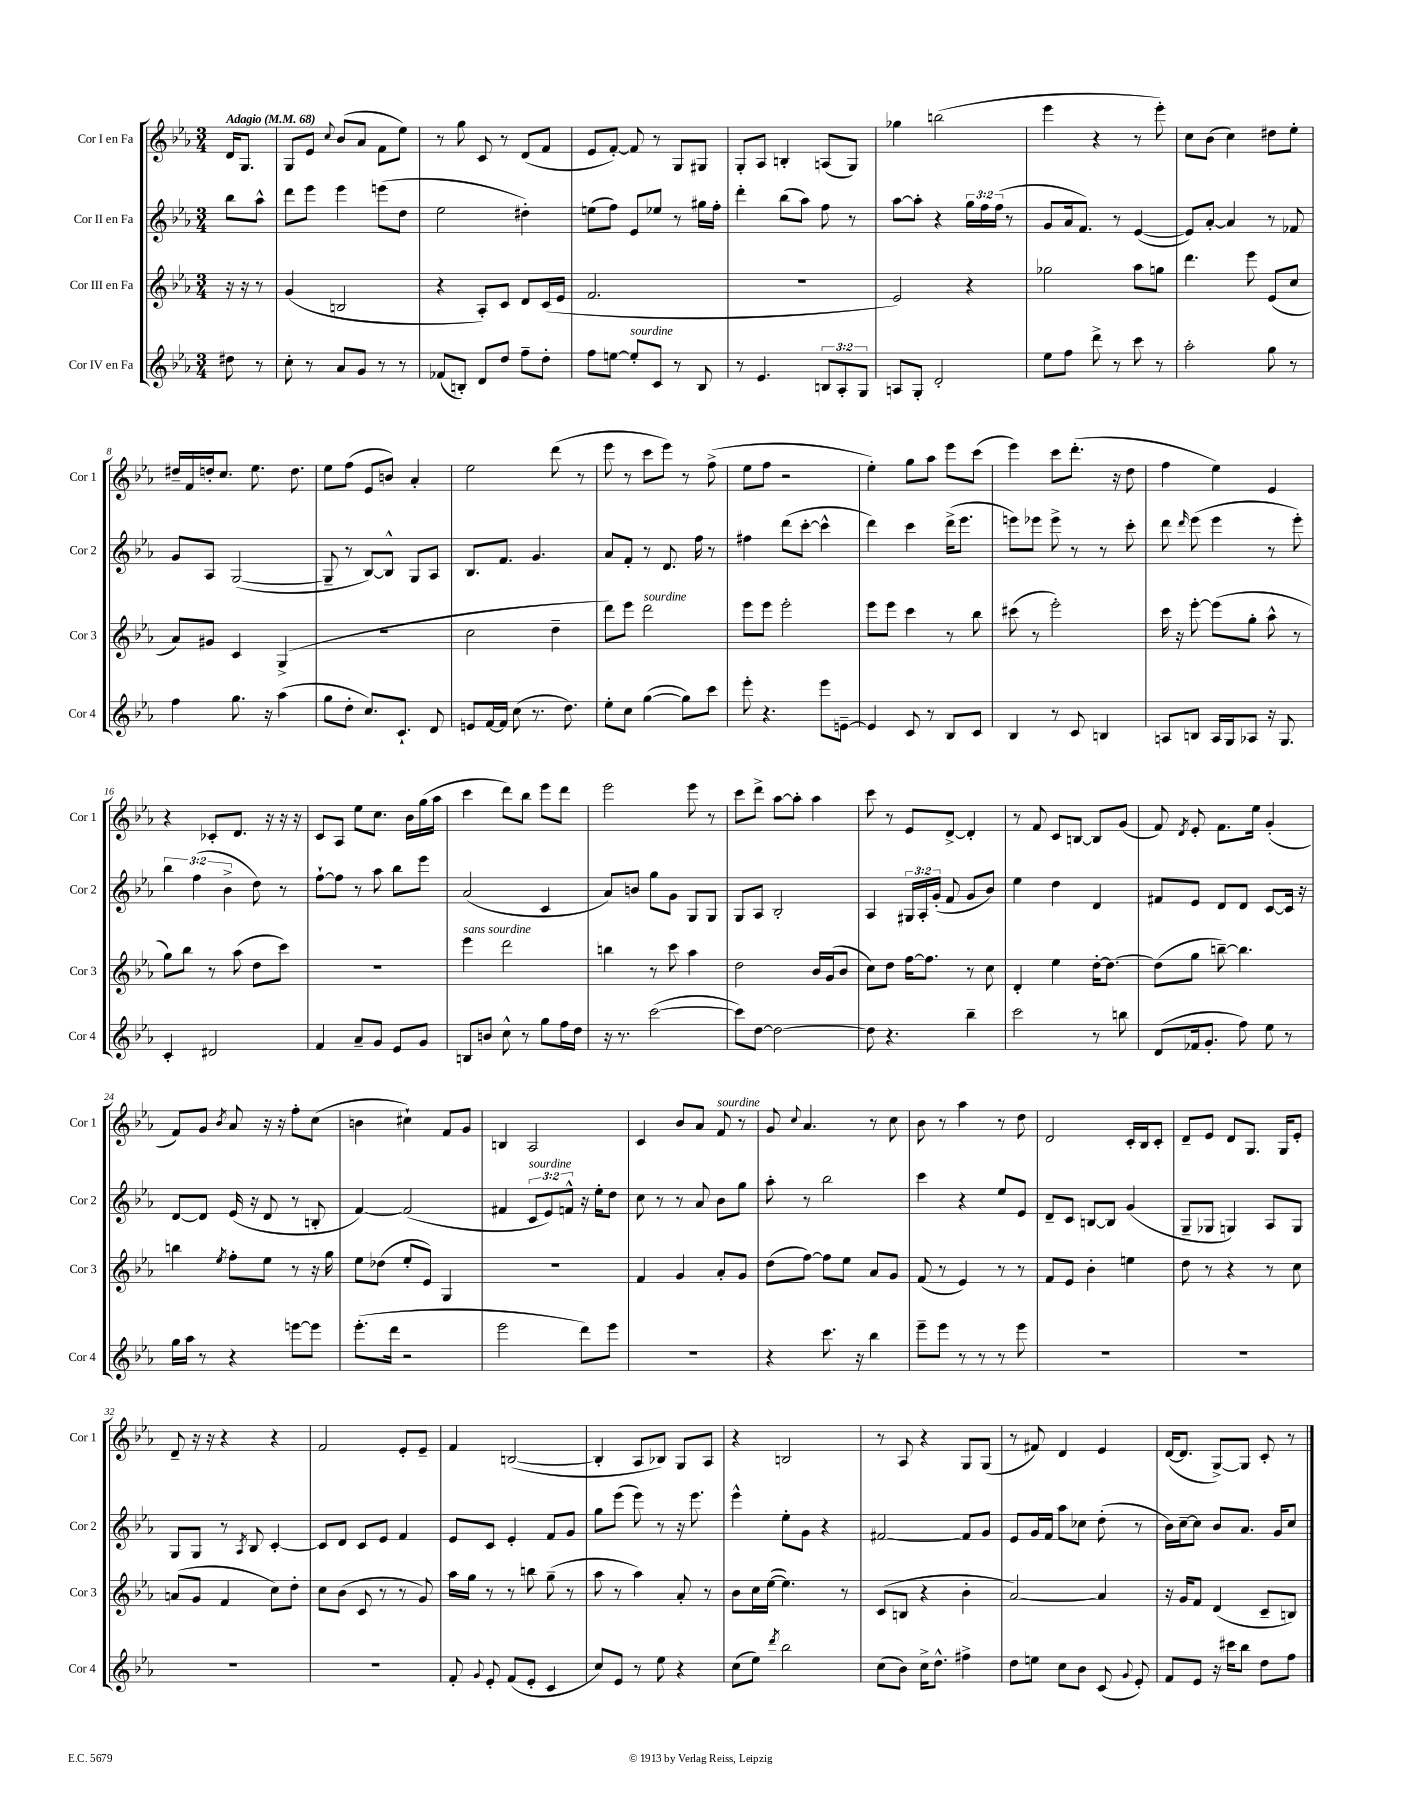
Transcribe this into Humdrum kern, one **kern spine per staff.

**kern	**kern	**kern	**kern
*staff4	*staff3	*staff2	*staff1
*clefG2	*clefG2	*clefG2	*clefG2
*k[b-e-a-]	*k[b-e-a-]	*k[b-e-a-]	*k[b-e-a-]
*M3/4	*M3/4	*M3/4	*M3/4
*MM68	*MM68	*MM68	*MM68
8dd#\	16r	8bb-\L	16d/LK
.	16r	.	8.G/J
8r	8r	8aa-^^\J	.
=	=	=	=
8cc'\	(4g/	8ddd\L	8G/L
8r	.	8eee-\J	8e-/J
.	.	.	8qqcc/
8a-/L	2B/	4eee-\	(8b-/L
8g/J	.	.	8a-/J
8r	.	(8eee\L	8f\L
8r	.	8dd\J	8ee-\J)
=	=	=	=
(8f-/L	4r	2ee-\	8r
8B'/J)	.	.	8gg\
8d/L	8A-'/L)	.	8c/
8dd/J	8c/J	.	8r
8ff~\L	8d/L	4dd#'\)	(8d/L
8dd'\J	(16c/L	.	8f/J
.	16e-/JJ	.	.
=	=	=	=
8ff\L	2.f/	(8ee\L	8e-/L
[8ee\J	.	8ff\J)	[8f'/J)
8ee'/]L	.	8e-/L	8f/]
8c/J	.	8ee-/J	8r
8r	.	8r	8G/L
8B-/	.	16gg#\LL	8G#/J
.	.	16ff'\JJ	.
=	=	=	=
8r	2.r	4ddd'\	8G'/L
4.e-/	.	.	8A-/J
.	.	(8bb-\L	4B'/
.	.	8aa-\J)	.
12B/L	.	8ff\	(8A/L
12A-'/	.	.	.
.	.	8r	8G/J)
12G/J	.	.	.
=	=	=	=
8A/L	2e-/)	[8aa-\L	4gg-\
8G'/J	.	8aa-'\]J	.
2d'/	.	4r	(2bb\
.	4r	24gg\LL	.
.	.	24ff\	.
.	.	(24ff\JJ	.
.	.	8r	.
=	=	=	=
8ee-\L	2gg-\	8g/L	4eee-\
8ff\J	.	16a-/k	.
.	.	8.f/J)	.
8ddd^\	.	.	4r
8r	.	8r	.
8ccc\	8aa-\L	([4e-/	8r
8r	8gg\J	.	8eee-'\)
=	=	=	=
2aa-'\	4.ddd\	8e-/]L)	8cc\L
.	.	[8a-'/J	(8b-\J
.	.	4a-/]	4cc\)
.	8eee-\	.	.
8gg\	(8e-/L	8r	8dd#\L
8r	8cc/J	8f-/	8ee-'\J
=	=	=	=
4ff\	8a-/L)	8g/L	16dd#~/LL
.	.	.	16f/
.	8g#/J	8A-/J	16dd'/J
.	.	.	8.cc/J
8.gg\	4c/	([2G/	.
.	.	.	8.ee-\
16r	.	.	.
(4aa-\	(4G^/	.	.
.	.	.	8.dd\
=	=	=	=
8gg\L	2.r	8G~/]	8ee-\L
8dd'\J	.	8r	(8ff\J
8.cc/L)	.	[8B-/L)	8e-/L
.	.	8B-^^/]J	8b/J)
8.c`/J	.	.	.
.	.	8G/L	4a-'/
8d/	.	8A-/J	.
=	=	=	=
8e/L	2cc\	8.B-/L	2ee-\
[16f/L	.	.	.
16f/]JJ	.	8.f/J	.
(8cc\	.	.	.
8.r	.	4.g/	.
.	4dd~\	.	(8ddd\
8.dd\)	.	.	.
.	.	.	8r
=	=	=	=
8ee-'\L	8ddd\L)	8a-/L	8eee-\
8cc\J	8eee-\J	8f'/J	8r
([4gg\	2ddd\	8r	8ccc\L
.	.	8.d/	8eee-\J)
8gg\]L)	.	.	8r
.	.	16ff\	.
8ccc\J	.	8r	(8ff^\
=	=	=	=
8eee-'\	8eee-\L	4ff#\	8ee-\L
4.r	8eee-\J	.	8ff\J
.	2eee-'\	(8ddd\L	2r
.	.	[8ccc'\J	.
8eee-\L	.	4ccc^^\]	.
[8e~\J	.	.	.
=	=	=	=
4e/]	8eee-\L	4ddd\)	4ee-'\)
.	8eee-\J	.	.
8c/	4ccc\	4ccc\	8gg\L
8r	.	.	8aa-\J
8B-/L	8r	(16ddd^\LK	8eee-\L
.	.	8.eee-\J	.
8c/J	8bb-\	.	(8ccc\J
=	=	=	=
4B-/	(8ccc#\	8eee\L)	4eee-\)
.	8r	8eee-\J	.
8r	2eee-'\)	8eee-^\	8ccc\L
8c/	.	8r	(8.ddd'\J
4B/	.	8r	.
.	.	.	16r
.	.	8ccc'\	8dd\
=	=	=	=
8A/L	16ccc\	8ddd\	4ff\
.	16r	.	.
.	.	16qqddd/	.
8B/J	[8eee-'\	(8eee-\	.
16A/LL	(8eee-\]L	4eee-\	4ee-\)
16G/J	.	.	.
8A-/J	8gg'\J	.	.
16r	8aa-^^\	8r	4e-/
8.G/	.	.	.
.	8r	8eee-'\)	.
=	=	=	=
4c'/	8gg\L)	6bb-\	4r
.	8bb-\J	.	.
.	.	(6ff\	.
2d#/	8r	.	8c-'/L
.	.	6b-^\	.
.	(8aa-\	.	8.d/J
.	8dd\L	8dd\)	.
.	.	.	16r
.	8ccc\J)	8r	16r
.	.	.	16r
=	=	=	=
4f/	2.r	[8ff`\L	8c/L
.	.	8ff\]J	8A-/J
8a-~/L	.	8r	8ee-\L
8g/J	.	8aa-\	8.cc\J
8e-/L	.	8bb-\L	.
.	.	.	16b-\LL
8g/J	.	8eee-\J	(16gg\
.	.	.	16aa-\JJ
=	=	=	=
8B/L	4eee-\	(2a-/	4ccc\
8b/J	.	.	.
8cc^^\	2ddd\	.	8ddd\L)
8r	.	.	8bb-\J
8gg\L	.	4c/	8eee-\L
16ff\L	.	.	8ddd\J
16dd\JJ	.	.	.
=	=	=	=
16r	4bb\	8a-/L)	2eee-\
8.r	.	.	.
.	.	8b/J	.
([2ccc\	8r	8gg\L	.
.	8ccc\	8g\J	.
.	4aa-\	8G/L	8eee-\
.	.	8G/J	8r
=	=	=	=
8ccc\]L)	2dd\	8G/L	8ccc\L
[8dd\J	.	8A-/J	8ddd^\J
2dd\_	.	2B-'/	[8aa-\L
.	.	.	8aa-'\]J
.	16b-/LL	.	4aa-\
.	(16g/J	.	.
.	8b-/J	.	.
=	=	=	=
8dd\]	8cc\L)	4A-/	8ccc\
4.r	8dd\J	.	8r
.	[16ff\LK	24G#/LL	8e-/L
.	.	24A-'/	.
.	8.ff\]J	.	.
.	.	(24g'/JJ	.
.	.	8f/	[8d^/J
4bb-~\	8r	8g/L	4d'/]
.	8cc\	8b-/J)	.
=	=	=	=
2ccc\	4d'/	4ee-\	8r
.	.	.	8f/
.	4ee-\	4dd\	8c/L
.	.	.	[8B/J
8r	[16dd'\LK	4d/	8B/]L
.	8.dd\_J	.	.
8bb\	.	.	(8g/J
=	=	=	=
(8d/L	(8dd\]L	8f#/L	8f/)
.	.	.	8qd/
16f-/k	8gg\J	8e-/J	8e-'/
8.g'/J	.	.	.
.	[8bb~\)	8d/L	8.f\L
8ff\)	4.bb\]	8d/J	.
.	.	.	16ee-\Jk
8ee-\	.	[8c/L	(4g'/
8r	.	16c/]Jk	.
.	.	16r	.
=	=	=	=
16gg\LL	4bb\	[8d/L	8f/L)
16aa-\JJ	.	.	.
8r	.	8d/]J	8g/J
.	8qee-/	.	8qb-/
4r	8ff'\L	(16e-/	8a-/
.	.	16r	.
.	8ee-\J	8d/	16r
.	.	.	16r
[8eee\L	8r	8r	8ff'\L
8eee\]J	16r	8B'/	(8cc\J
.	16gg\	.	.
=	=	=	=
(8.eee-'\L	8ee-\L	[4f/)	4b\
.	(8dd-\J	.	.
16ddd\Jk	.	.	.
2r	8ee-'/L	(2f/]	4cc#`\)
.	8e-/J)	.	.
.	4G/	.	8f/L
.	.	.	8g/J
=	=	=	=
2eee-\	2.r	4f#/	4B/
.	.	12c/L	2A-/
.	.	12e-/)	.
.	.	12f^^/J	.
8ddd\L)	.	16r	.
.	.	16ee-'\LK	.
8eee-\J	.	8dd\J	.
=	=	=	=
2.r	4f/	8cc\	4c/
.	.	8r	.
.	4g/	8r	8b-/L
.	.	8a-/	8a-/J
.	8a-'/L	8b-\L	8f/
.	8g/J	8gg\J	8r
=	=	=	=
4r	(8dd\L	8aa-'\	8g/
.	.	.	8qqcc/
.	[8ff\J)	8r	4.a-/
8.ccc\	8ff\]L	2bb-\	.
.	8ee-\J	.	.
16r	.	.	.
4bb-\	8a-/L	.	8r
.	8g/J	.	8cc\
=	=	=	=
8eee-~\L	(8f/	4ccc\	8b-\
8eee-\J	8r	.	8r
8r	4e-/)	4r	4aa-\
8r	.	.	.
8r	8r	8ee-/L	8r
8eee-\	8r	8e-/J	8dd\
=	=	=	=
2.r	8f/L	8d~/L	2d/
.	8e-/J	8c/J	.
.	4b-'\	[8B/L	.
.	.	8B/]J	.
.	4ee\	(4g/	16c'/LL
.	.	.	16B-/J
.	.	.	8c'/J
=	=	=	=
2.r	8dd\	8G~/L	8d~/L
.	8r	8G-/J	8e-/J
.	4r	4G/)	8d/L
.	.	.	8.G/J
.	8r	8A-/L	.
.	.	.	16G/LK
.	8cc\	8G/J	8e-'/J
=	=	=	=
2.r	(8a/L	8G/L	8d~/
.	8g/J	8G/J	16r
.	.	.	16r
.	4f/	8r	4r
.	.	8qA-/	.
.	.	8B-/	.
.	8cc\L)	[4c'/	4r
.	8dd'\J	.	.
=	=	=	=
2.r	8cc\L	8c/]L	2f/
.	(8b-\J	8d/J	.
.	8c/	8c/L	.
.	8r	8e-/J	.
.	8r	4f/	8e-'/L
.	8g/)	.	8e-~/J
=	=	=	=
8f'/	16aa-\LL	8e-/L	4f/
.	16gg\JJ	.	.
8qqg/	.	.	.
8e-'/	8r	8c/J	.
(8f/L	8r	4e-'/	([2B/
8e-'/J	8bb\	.	.
4c/	(8gg~\	8f/L	.
.	8r	8g/J	.
=	=	=	=
8cc/L)	8aa-\	8gg\L	4B'/]
8e-/J	8r	(8eee-\J	.
8r	4aa-\)	8eee-\)	8A-/L
8ee-\	.	8r	8B-/J)
4r	8a-'/	16r	8G/L
.	.	8.eee-\	.
.	8r	.	8A-/J
=	=	=	=
(8cc\L	8b-\L	4eee-^^\	4r
8ee-\J)	16cc\L	.	.
.	([16ee-\JJ	.	.
8qddd/	.	.	.
2bb-\	4.ee-\])	8ee-'\L	2B/
.	.	8g\J	.
.	.	4r	.
.	8r	.	.
=	=	=	=
(8cc\L	(8c/L	[2f#/	8r
8b-\J)	8B/J	.	8A-/
16cc^\LK	4r	.	4r
8.dd^^\J	.	.	.
4ff#^\	4b-'\	8f#/]L	8G/L
.	.	8g/J	(8G/J
=	=	=	=
8dd\L	[2a-/)	8e-/L	8r
8ee\J	.	16g/L	8f#/)
.	.	16f/JJ	.
8cc\L	.	8aa-\L	4d/
8b-\J	.	8cc-\J	.
(8c/	4a-/]	(8dd'\	4e-/
8qqg/	.	.	.
8e-'/)	.	8r	.
=	=	=	=
8f/L	16r	16b-\LL)	([16d/LK
.	16g/LK	[16cc~\J	8.d/]J
8e-/J	8f/J	8cc\]J	.
16r	(4d/	8b-/L	[8G^/L)
16ccc#\LK	.	.	.
8bb-\J	.	8.a-/J	8G/]J
8dd\L	8c~/L	.	8c'/
.	.	16g/LK	.
8ff\J	8B/J)	8cc/J	8r
==	==	==	==
*-	*-	*-	*-
